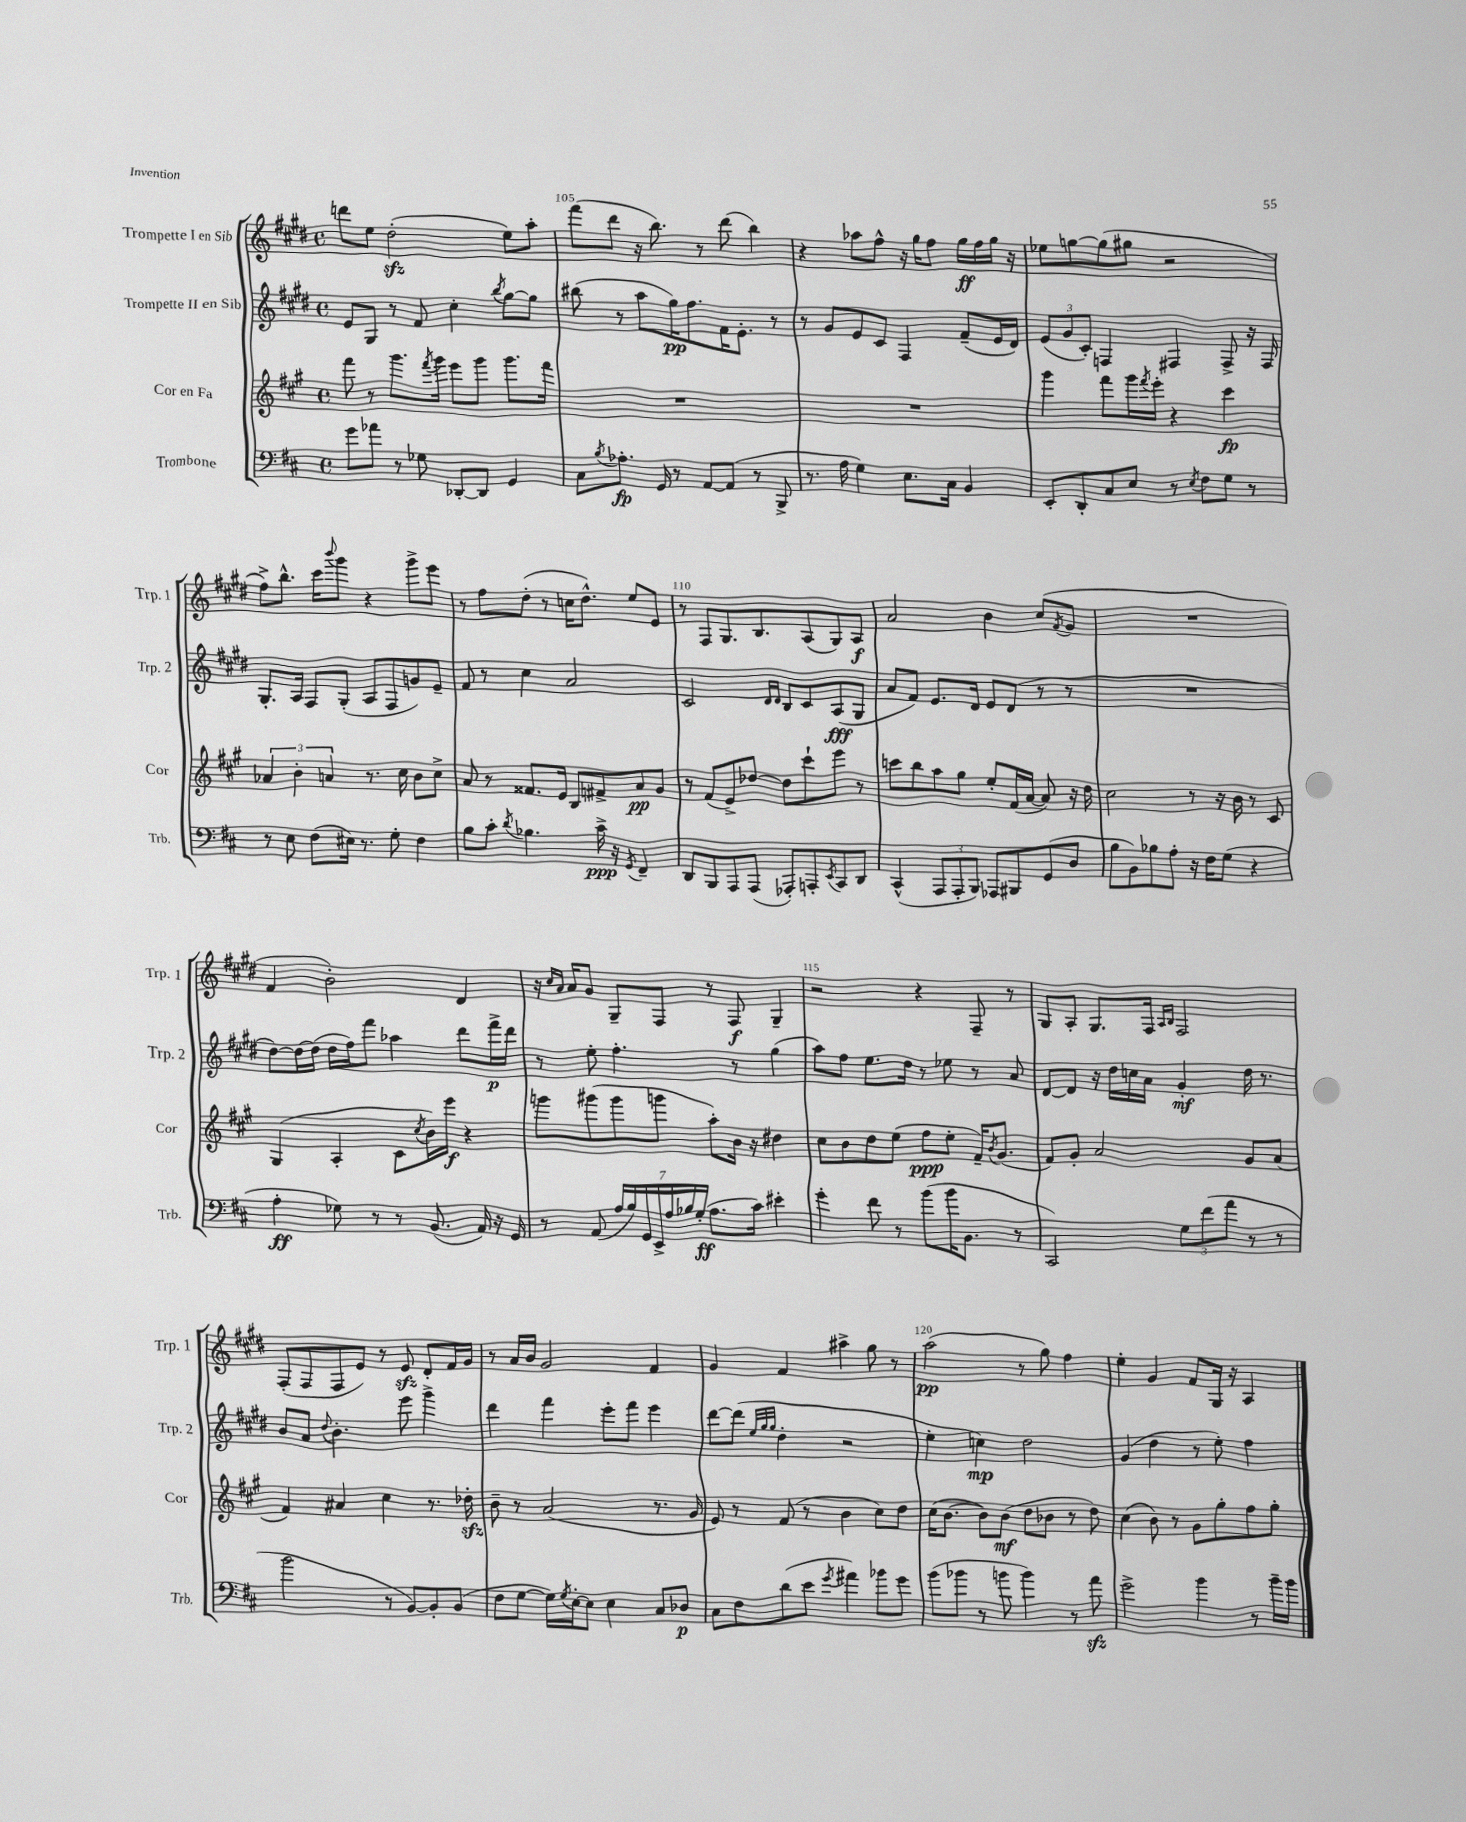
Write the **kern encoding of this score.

**kern	**kern	**kern	**kern
*staff4	*staff3	*staff2	*staff1
*clefF4	*clefG2	*clefG2	*clefG2
*k[f#c#]	*k[f#c#g#]	*k[f#c#g#d#]	*k[f#c#g#d#]
*M4/4	*M4/4	*M4/4	*M4/4
*met(c)	*met(c)	*met(c)	*met(c)
8g	8fff#	8e	8ddd
8a-	8r	8G#	8ee
8r	8.ggg#	8r	(2dd#'
8G-	.	8f#	.
.	8qfff#	.	.
.	16ggg#	.	.
[8DD-'	8eee	4cc#'	.
8DD-]	8ggg#	.	.
.	.	8qbb	.
4GG	8.ggg#	[8gg#	8ee)
.	.	8gg#]	8aa'
.	16fff#	.	.
=	=	=	=
8C#	1r	(8bb#	(8fff#
8qB	.	.	.
8.A-'	.	8r	8ddd#
.	.	8aa	16r
16GG	.	.	8.bb)
8r	.	16gg#)	.
.	.	8.ff#	.
[8AA	.	.	8r
(8AA]	.	16f#	(8ddd#
.	.	8.e'	.
8r	.	.	4bb)
8BBB^	.	8r	.
=	=	=	=
8.r	1r	8r	4r
.	.	8g#	.
16A	.	.	.
4G)	.	8e	8aa-
.	.	8c#	8ff#^^
8.E	.	4F#	16r
.	.	.	16gg#
.	.	.	8ff#
16C#	.	.	.
4BB	.	(8f#~	16gg#
.	.	.	16ff#
.	.	16e	16gg#
.	.	16d#)	16r
=	=	=	=
8EE'	4ggg#	(12e	8ee-
.	.	12g#	.
8DD'	.	.	[8gg
.	.	12c#')	.
8C#	8fff#	4F	(8gg]
8E	16ggg#	.	8gg#
.	8qfff#	.	.
.	16eee'	.	.
8r	4r	4F#	2r
8qE	.	.	.
8F#	.	.	.
8G	4ccc#	8F#^	.
8r	.	16r	.
.	.	16F#	.
=	=	=	=
8r	6a-	8.G#'	8ff#^)
8E	.	.	8.bb^^
.	6b'	.	.
.	.	16A	.
(8F#	.	8F#	.
.	.	.	16ccc#
.	6a	.	.
.	.	.	8qqbbb
16E#)	.	(8G#'	8ggg#
8.r	.	.	.
.	8.r	8A	4r
8G'	.	8F#	.
.	16cc#	.	.
4F#	8b	8g)	8ggg#^
.	8cc#^	8e~	8eee
=	=	=	=
8B	8a	8f#	8r
8c#'	8r	8r	8ff#
8qd	.	.	.
4.B-	8.f##	4cc#	(8dd#'
.	.	.	8r
.	16e	.	.
.	8B	2a	16cc
.	.	.	8.dd#^^)
16c#^	8f#^	.	.
16r	.	.	.
8qGG	.	.	.
4FF#~	8a	.	8ee
.	8g#	.	8e
=	=	=	=
8DD	8r	2c#	8r
8BBB	(8f#	.	8F#
8AAA	8e^)	.	8.G#
(8AAA	[8dd-	.	.
.	.	.	8.B
.	.	16qqd#	.
.	.	16qqd#	.
8AAA-')	8dd-]	8B	.
8AAA'	8ccc#`	8c#	(8A
8qEE	.	.	.
8CC#	8eee	(8A	8G#)
8DD	8r	8G#	8A
=	=	=	=
(4CC#^^	8ccc	8a	2a
.	8bb	8f#)	.
12AAA	8aa	8.e	.
12AAA'	.	.	.
.	8gg#	.	.
12BBB)	.	.	.
.	.	16d#	.
8AAA-	8ee'	8e	4b
8BBB#	(16f#	(8d#	.
.	[16a	.	.
(8GG	8a])	8r	(8cc#
.	.	.	8qf#
8D	16r	8r	8g#
.	16dd	.	.
=	=	=	=
8B	2cc#	1r	1r
8BB)	.	.	.
8B-	.	.	.
8A'	.	.	.
16r	8r	.	.
16F#	.	.	.
(8G	16r	.	.
.	16b	.	.
4r	8r	.	.
.	8c#	.	.
=	=	=	=
4A'	(4G#	[8dd#)	4f#
.	.	16dd#_	.
.	.	(16dd#]	.
8G-)	4A'	16dd#	2b')
.	.	16ff#)	.
8r	.	8fff#	.
8r	8c#	4aa-	.
.	8qcc#	.	.
(8.BB	16b)	.	.
.	16eee	.	.
.	4r	8ddd#	4d#
16AA)	.	.	.
16r	.	16fff#^	.
16GG	.	16ddd#	.
=	=	=	=
8r	8ggg	8r	16r
.	.	.	16qqcc#
.	.	.	16qqa
.	.	.	16a
(8AA	(8ggg#	8ee'	8g#
28A	8ggg#	4.ff#'	8G#~
28B)	.	.	.
28GG	.	.	.
28EE^	.	.	.
.	8ggg	.	8F#
28A	.	.	.
28B-	.	.	.
(28G'	.	.	.
8.A	8aa')	.	8r
.	16b	8r	8F#
16c#)	16r	.	.
4e#'	4dd#	(4gg#	4G#~
=	=	=	=
4g'	8cc#	8aa)	2r
.	8b	8ff#	.
8f#	8dd	8.ee	.
8r	(8ee	.	.
.	.	16dd#	.
(8b	8ff#	8r	4r
16b	8ee'	8ee-	.
8.BB	.	.	.
.	16f#~)	8r	8F#~
.	8qb	.	.
.	(8.g#	.	.
8r	.	8a	8r
=	=	=	=
2CC#)	8f#)	[8d#	8G#
.	8g#'	8d#]	8A'
.	2a	16r	8.G#
.	.	16dd#	.
.	.	16cc	.
.	.	16a	16F#
.	.	.	16qqA
.	.	.	16qqB
12G	.	4g#'	2F#
(12f#	.	.	.
12a	.	.	.
8r	8g#	16dd#	.
.	.	8.r	.
8r	(8a	.	.
=	=	=	=
2b	4f#)	8b	(8F#'
.	.	8a	8F#
.	.	8qqdd#	.
.	4a#	4.b'	8F#
.	.	.	8e)
8r	4cc#	.	8r
[8BB)	.	8eee	8e
8BB']	8.r	4ggg#^	8d#'
(8BB	.	.	16f#
.	16dd-'	.	16g#
=	=	=	=
8F#	8b~	4ddd#	8r
[8G	8r	.	16a
.	.	.	16b
16G])	(2a	4fff#	2g#
8qG	.	.	.
[16E'	.	.	.
8E]	.	.	.
4E	.	8eee'	.
.	.	8fff#	.
8C#	8.r	4eee	4f#
8D-	.	.	.
.	16g#	.	.
=	=	=	=
8C#	8e)	[8ddd#	4g#
8F#	8r	(8ddd#]	.
.	.	32qqee	.
.	.	32qqgg#	.
.	.	32qqgg#	.
(8d	(8f#	4dd#'	4f#
8e	8r	.	.
8qg	.	.	.
4a#)	4b	2r	4aa#^
8b-	8cc#)	.	8gg#
8g	8dd	.	8r
=	=	=	=
(8b	(16cc#	4ee'	(2aa
.	[8.b	.	.
8b-	.	.	.
8r	8b])	4cc)	.
8b	(8b	.	.
4b)	8dd	2dd#	8r
.	8b-	.	8gg#)
8r	8r	.	4ff#
8a	8dd)	.	.
=	=	=	=
2g^	(4cc#	(4g#	4ee'
.	8b)	4dd#	4g#
.	8r	.	.
4b	8g#	8r	8f#
.	8gg#'	8ee')	16G#
.	.	.	16r
8r	8ff#	4ff#	4A
16b~	8gg#'	.	.
16b	.	.	.
==	==	==	==
*-	*-	*-	*-
